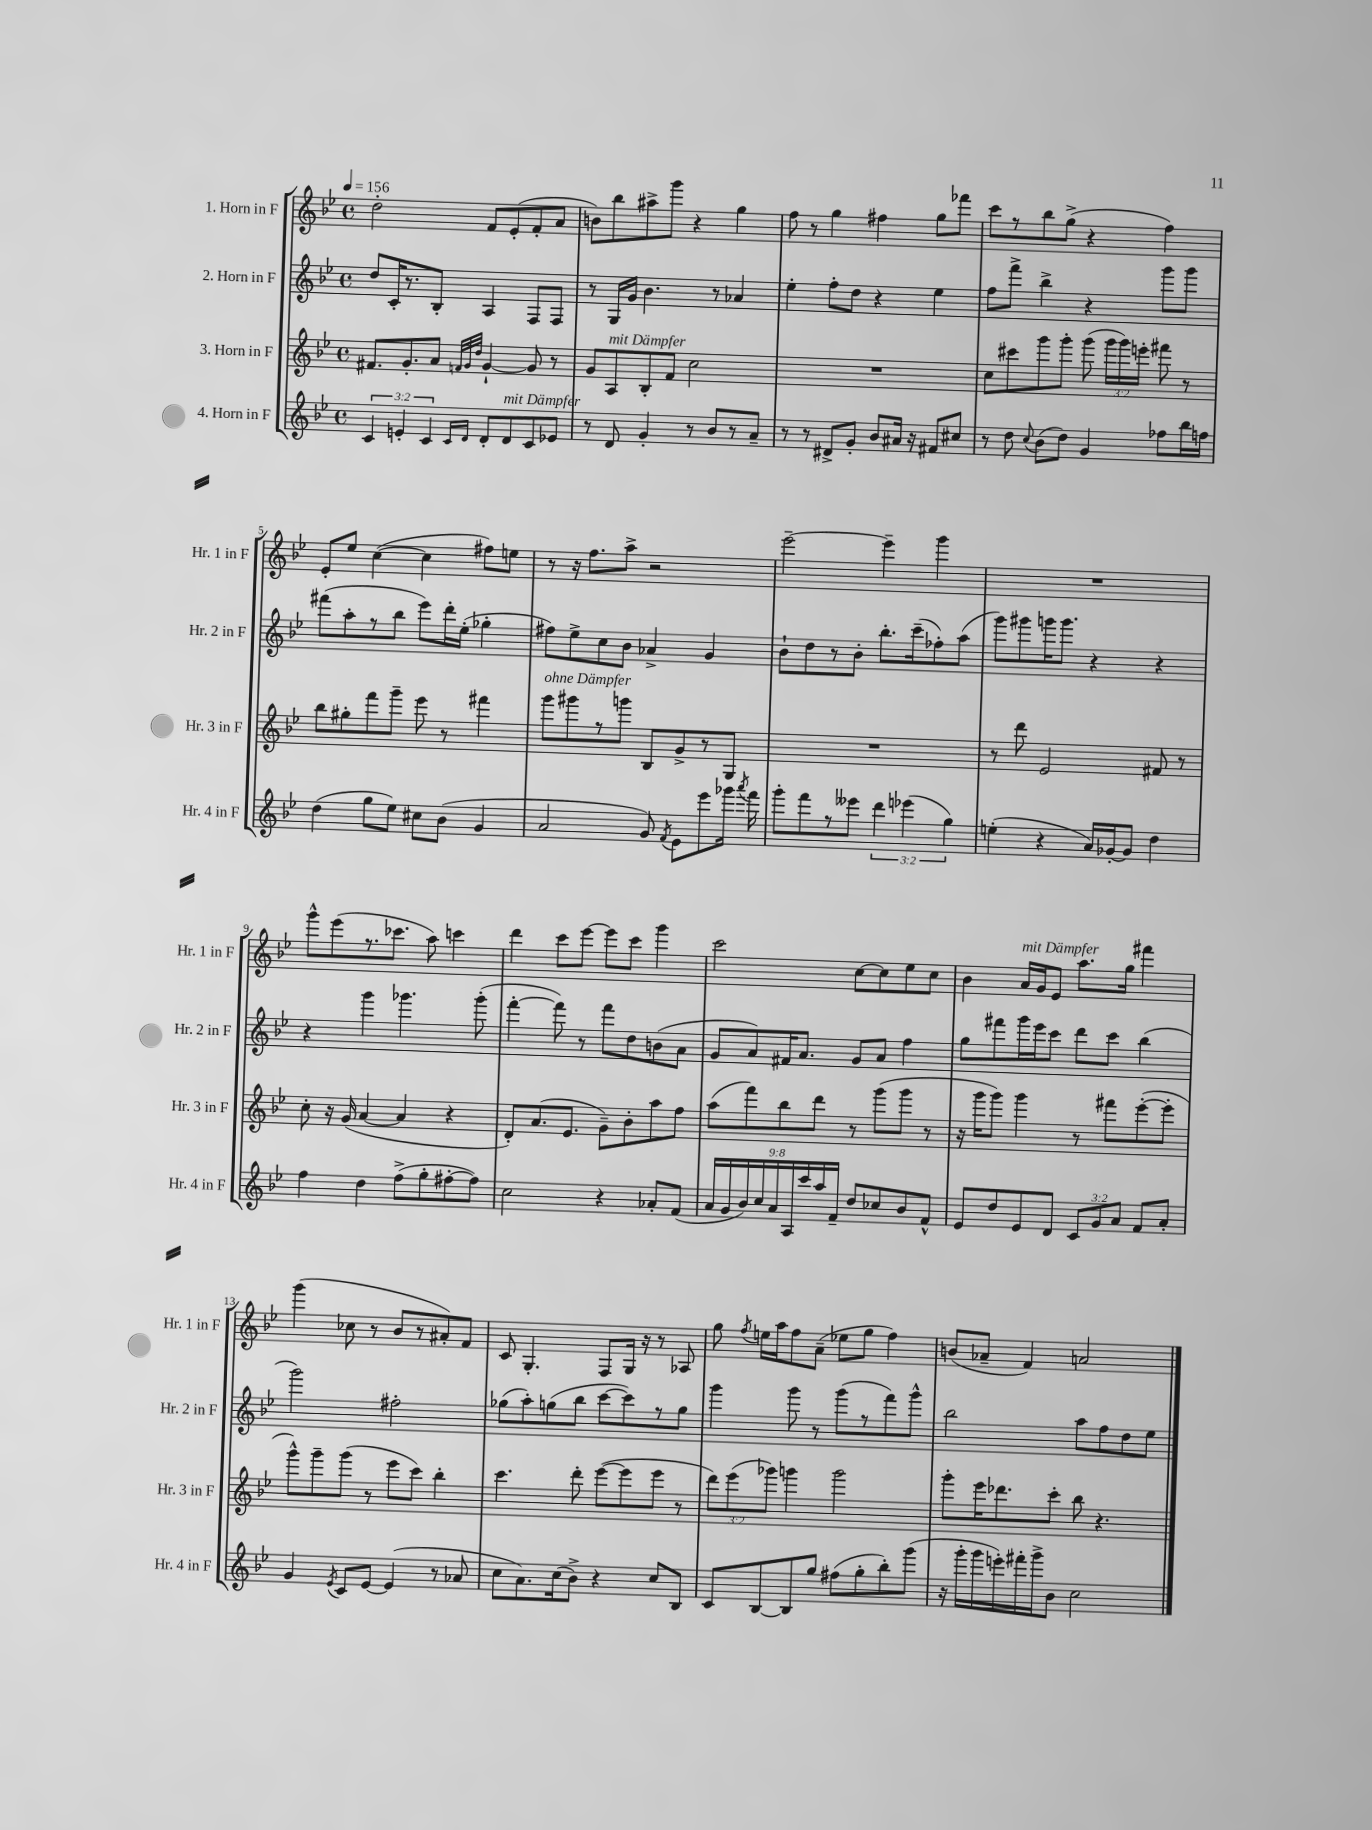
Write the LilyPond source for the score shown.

<<
\new StaffGroup <<
\new Staff = "s0" \with { instrumentName = "1. Horn in F" shortInstrumentName = "Hr. 1 in F" } {
    \clef treble \key bes \major \defaultTimeSignature \time 4/4 \tempo 4 = 156
    \autoBeamOff d''2-. f'8[ ees'8-.( f'8-. a'8] |
    b'8[) bes''8 ais''8-> g'''8] r4 g''4 |
    f''8 r8 g''4 fis''4 g''8[ fes'''8] |
    c'''8[ r8 bes''8 g''8]->( r4 f''4) |
    ees'8[-. ees''8] c''4~( c''4 fis''8[) e''8] |
    r8 r16 f''8.[ a''8]-> r2 |
    ees'''2~-- ees'''4-- g'''4 |
    R1 |
    g'''8[-^ ees'''8( r8. ces'''8.] a''8) c'''4 |
    d'''4 c'''8[ ees'''8]~ ees'''8[ c'''8] g'''4 |
    c'''2 c''8[~ c''8 ees''8 c''8] |
    bes'4 a'16[^\markup { \italic "mit Dämpfer" } g'16 ees'8] a''8.[ g''16] fis'''4 |
    g'''4( ces''8 r8 bes'8[ r8 ais'8-.) f'8] |
    c'8 g4.-. f8[ g16] r16 r8 aes8 |
    g''8 \acciaccatura { f''8 } e''16[ a''16 f''8 a'8]--( ees''8[ g''8] f''4) |
    b'8[( aes'8]-- f'4) a'2 \bar "|." |
}
\new Staff = "s1" \with { instrumentName = "2. Horn in F" shortInstrumentName = "Hr. 2 in F" } {
    \clef treble \key bes \major \defaultTimeSignature \time 4/4
    \autoBeamOff d''8[ c'16-. r8. bes8]-. a4 f8[ f8] |
    r8 g16[ g'16] bes'4. r8 aes'4 |
    ees''4-. f''8[-. d''8] r4 ees''4 |
    f''8[ f'''8]-> bes''4-> r4 g'''8[ g'''8] |
    fis'''8[( a''8-. r8 bes''8] ees'''8[) d'''16-. ees''16]-.( ges''4-. |
    fis''8[) ees''8-> c''8 bes'8] aes'4-> g'4 |
    bes'8[-! d''8 r8 bes'8]-. bes''8.[-. c'''16--( fes''8-.) a''8]( |
    g'''8[) gis'''8 g'''16 g'''8.] r4 r4 |
    r4 g'''4 ges'''4. ges'''8-.( |
    f'''4~-. f'''8) r8 f'''8[ d''8 b'8( a'8] |
    g'8[ a'8) fis'16 a'8.] g'8[ a'8] f''4 |
    g''8[ fis'''8 g'''16 ees'''16 c'''8] d'''8[ c'''8] bes''4( |
    g'''2) fis''2-. |
    ges''8[( a''8-.) g''8( bes''8] c'''8[~ c'''8) r8 g''8] |
    g'''4 g'''8 r8 g'''8[( r8 f'''8) g'''8]-^ |
    bes''2 a''8[ f''8 d''8 ees''8] \bar "|." |
}
\new Staff = "s2" \with { instrumentName = "3. Horn in F" shortInstrumentName = "Hr. 3 in F" } {
    \clef treble \key bes \major \defaultTimeSignature \time 4/4 \override Staff.TupletNumber.text = #tuplet-number::calc-fraction-text
    \autoBeamOff fis'8.[ g'8.-. a'8] \grace { f'32[ g'32 d''32] } g'4~-! g'8 r8 |
    g'8[ a8^\markup { \italic "mit Dämpfer" } bes8-. f'8] c''2 |
    R1 |
    c''8[ cis'''8 g'''8 g'''8]-. g'''8( \tuplet 3/2 { g'''16[ g'''16) e'''16]-. } fis'''8 r8 |
    bes''8[ gis''8-. f'''8 g'''8]-- ees'''8 r8 fis'''4 |
    g'''8[^\markup { \italic "ohne Dämpfer" } gis'''8 r8 g'''8] bes8[ g'8-> r8 g8] |
    R1 |
    r8 d'''8 ees'2 fis'8 r8 |
    c''8-. r16 g'16( a'4~ a'4 r4 |
    d'8[-.) a'8.( ees'8.] g'8[--) bes'8-. a''8 f''8] |
    a''8[( f'''8) bes''8 d'''8] r8 g'''8[( g'''8] r8 |
    r16 g'''16[ g'''8]) g'''4 r8 fis'''8[ ees'''8~-.( ees'''8]-. |
    g'''8[-^) g'''8-- g'''8]( r8 ees'''8[ c'''8]) bes''4-. |
    c'''4. d'''8-. ees'''8[~( ees'''8 ees'''8] r8 |
    \tuplet 3/2 { d'''8[) ees'''8( ges'''8]) } g'''4 g'''2 |
    g'''8[-. ees'''16 des'''8. c'''8]-. bes''8 r4. \bar "|." |
}
\new Staff = "s3" \with { instrumentName = "4. Horn in F" shortInstrumentName = "Hr. 4 in F" } {
    \clef treble \key bes \major \defaultTimeSignature \time 4/4 \override Staff.TupletNumber.text = #tuplet-number::calc-fraction-text
    \autoBeamOff \tuplet 3/2 { c'4 e'4-. c'4 } \grace { c'16[ d'16] } d'8[-. d'8^\markup { \italic "mit Dämpfer" } c'8 ees'8] |
    r8 d'8 g'4-. r8 bes'8[ r8 a'8]-- |
    r8 r8 dis'8[-> g'8]-. bes'8[ ais'16] r16 fis'8[ cis''8] |
    r8 d''8 \appoggiatura { c''8 } bes'8[( d''8]) g'4 fes''8[ bes''16 f''16] |
    d''4( g''8[ ees''8]) cis''8[ bes'8]( g'4 |
    a'2 g'8) \acciaccatura { f'8 } ees'8[ ees'''8 ges'''16] \acciaccatura { a'''8 } f'''16 |
    g'''8[-. f'''8 r8 eeses'''8] \tuplet 3/2 { d'''4 ees'''4( g''4) } |
    e''4-.( r4 a'16[) ges'16~-. ges'8] d''4 |
    f''4 d''4 f''8[->( g''8-. fis''8~-. fis''8]) |
    c''2 r4 aes'8[-. f'8]( |
    \tuplet 9/8 { a'16[ g'16 bes'16) c''16 a'16 a16 c'''16 a''16 f'16]-- } d''8[ ces''8 bes'8 f'8]-^ |
    ees'8[ d''8 ees'8 d'8] \tuplet 3/2 { c'8[ g'8 a'8] } f'8[ a'8]-. |
    g'4 \acciaccatura { ees'8 } c'8[ ees'8]~ ees'4( r8 aes'8 |
    c''8[ a'8.) c''16( bes'8]->) r4 c''8[ bes8] |
    c'8[ bes8~ bes8 g''8] fis''8[( g''8-. bes''8-.) g'''8]( |
    r16 g'''16[-. g'''16 e'''16-.) fis'''16-. g'''16-> bes'8] c''2 \bar "|." |
}
>>
>>
